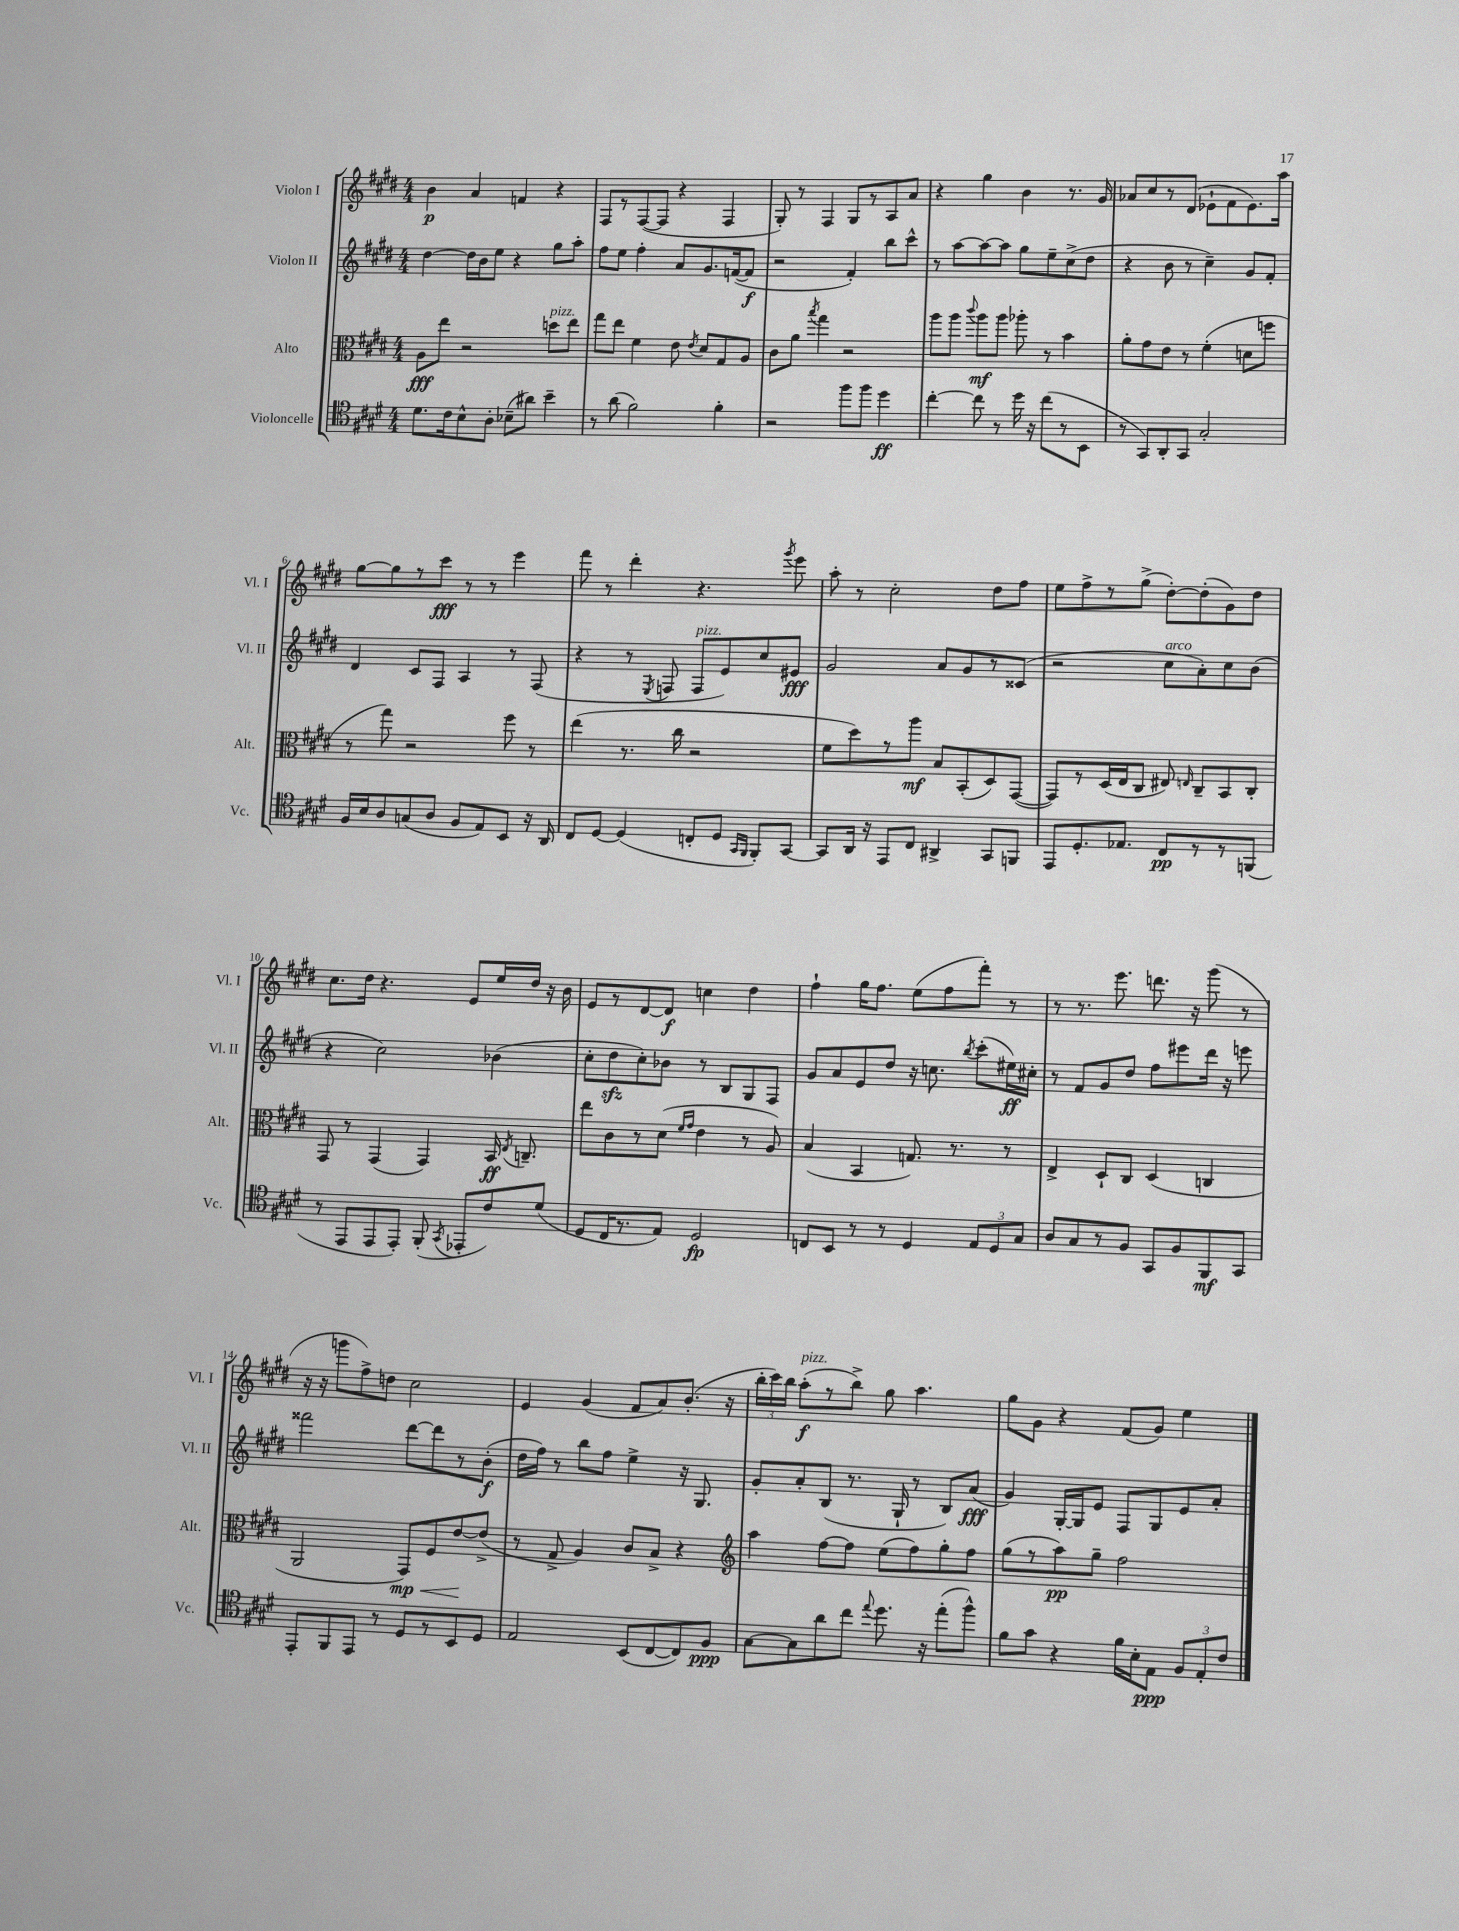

**kern	**kern	**kern	**kern
*staff4	*staff3	*staff2	*staff1
*clefC4	*clefC3	*clefG2	*clefG2
*k[f#c#g#d#]	*k[f#c#g#d#]	*k[f#c#g#d#]	*k[f#c#g#d#]
*M4/4	*M4/4	*M4/4	*M4/4
8.d#\L	8A\L	[4dd#\	4b\
.	8ee\J	.	.
16c#\k	.	.	.
8B^^\	2r	16dd#\]LL	4a/
.	.	16b\J	.
8A'\J	.	8ee\J	.
(8B-~\L	.	4r	4f/
8a#\J)	.	.	.
4b~\	8dd\L	8gg#\L	4r
.	8ee\J	8aa'\J	.
=	=	=	=
8r	8gg#\L	8ff#\L	8F#/L
(8a\	8ee\J	8ee\J	8r
2f#\)	4f#\	4ff#'\	([8F#/
.	.	.	8F#/]J
.	8e\	8a/L	4r
.	8qe/	.	.
.	8d#/L	8.g#/	.
4f#'\	8G#/	.	4F#/
.	.	([16f/k	.
.	8A/J	8f/]J	.
=	=	=	=
2r	8c#\L	2r	8G#'/)
.	8a\J	.	8r
.	8qbb/	.	.
.	4gg#\	.	4F#/
8ff#\L	2r	4f#'/)	8G#/L
8ff#\J	.	.	8r
4dd#\	.	8bb\L	8A/
.	.	8ccc#^^\J	8a/J
=	=	=	=
[4cc#'\	8aa\L	8r	4r
.	8aa\J	[8aa\L	.
.	8qqccc#/	.	.
8cc#\]	8aa\L	8aa\_	4gg#\
8r	8aa\J	8aa\]J	.
16dd#\	8aa-'\	8gg#\L	4b\
16r	.	.	.
(8cc#\L	8r	8ee~\	.
8r	4b\	(8cc#^\	8.r
8BB\J	.	8dd#\J	.
.	.	.	16g#/
=	=	=	=
8r	8a'\L	4r	8a-/L
8GG#/L)	8g#\	.	8cc#/
8AA'/	8e\J	8b\	8r
8GG#/J	8r	8r	(8d#/J
2G#'/	(4f#'\	4cc#~\)	8e-`\L
.	.	.	8f#\
.	8d\L	8g#/L	8.e-\)
.	8ff\J	8f#'/J	.
.	.	.	16aa\Jk
=	=	=	=
16F#/LL	8r	4d#/	[8gg#\L
16B/J	.	.	.
8A/	8gg#\)	.	8gg#\]
(8G/	2r	8c#/L	8r
8A/J	.	8F#/J	8ccc#\J
8F#/L	.	4A/	8r
8E/)	.	.	8r
8BB/J	8ff#\	8r	4eee\
16r	8r	(8F#/	.
16AA/	.	.	.
=	=	=	=
8C#/L	(4ee\	4r	8fff#\
[8D#/J	.	.	8r
(4D#/]	8.r	8r	4ddd#'\
.	.	8qE/	.
.	.	8F/	.
.	16cc#\	.	.
8C'/L	2r	8F/L	4.r
8D#/J	.	8e/)	.
16qqGG#/LL	.	.	.
16qqFF#/JJ	.	.	.
8FF#'/L)	.	8cc#/	.
.	.	.	8qggg#/
[8GG#/J	.	8e#/J	8eee\
=	=	=	=
8GG#/]L	8f#\L	2g#/	8aa'\
16AA/Jk	8dd#\)	.	8r
16r	.	.	.
8EE/L	8r	.	2cc#'\
8C#/J	8aa\J	.	.
4AA#^/	8B/L	8a/L	.
.	(8BB'/	8g#/	.
8GG#/L	8D#/)	8r	8dd#\L
8FF/J	([8GG#/J	(8c##/J	8ff#\J
=	=	=	=
8EE/L	8GG#/]L)	2r	8ee\L
8.D#'/	8r	.	8ff#^\
.	(16D#/L	.	8r
8.E-/J	16E/J	.	.
.	8C#/J	.	(8gg#^\J
8C#/L	8E#/)	8cc#\L	[8dd#'\L)
.	16qqE/	.	.
8r	8C#~/L	8a'\)	(8dd#'\]
8r	8BB/	8cc#\	8g#\)
(8FF/J	8C#'/J	(8b\J	8dd#\J
=	=	=	=
8r	8GG#/	4r	8.cc#\L
8EE/L	8r	.	.
.	.	.	16dd#\Jk
8EE/	(4GG#/	2cc#\)	4.r
8EE'/J)	.	.	.
(8FF#'/	4GG#/)	.	.
8qGG#/	.	.	.
8EE-'/L	.	.	8e/L
8c#/)	16BB/	(4b-\	16ee/L
.	8qE/	.	.
.	8.C~/	.	16dd#/JJ
(8d#/J	.	.	16r
.	.	.	16b\
=	=	=	=
8D#/L	8ee\L	8cc#'\L	8e/L
16C#/K	8c#\	8dd#\	8r
8.r	.	.	.
.	8r	8cc#'\)	[8d#/
8E/J)	(8d#\J	8b-\J	8d#/]J
.	16qqf#/LL	.	.
.	16qqg#/JJ	.	.
2D#/	4e\	8r	4cc\
.	.	8B/L	.
.	8r	8G#/	4dd#\
.	8A/)	8F#/J	.
=	=	=	=
8C/L	(4B/	8g#/L	4ff#`\
8BB/J	.	8a/	.
8r	4BB/	8e/	16gg#\LK
.	.	.	8.ff#\J
8r	.	8dd#/J	.
4D#/	8.G/)	16r	(8ee\L
.	.	8.cc\	.
.	.	.	8ff#\
.	8.r	.	.
.	.	8qbb/	.
12E/L	.	(8ccc#'\L	8fff#'\J)
12D#/	.	.	.
.	8r	16ee#\L)	8r
12G#/J	.	.	.
.	.	16cc#'\JJ	.
=	=	=	=
8A/L	4E^/	8r	8r
8G#/	.	8f#/L	8.r
8r	8D#`/L	8g#/	.
.	.	.	8.eee\
8F#/J	8C#/J	8dd#/J	.
8GG#/L	(4D#/	8ff#\L	8.ddd\
8F#/	.	8eee#\	.
.	.	.	16r
8FF#/	4C/	16ddd#\Jk	(8ggg#\
.	.	16r	.
8GG#/J	.	8eee\	8r
=	=	=	=
8EE'/L	2AA/	2fff##\	16r
.	.	.	16r
8FF#/	.	.	8ggg\L
8EE/J	.	.	8ff#^\)
8r	.	.	8dd\J
8D#/L	8GG#/L)	[8ddd#\L	2cc#\
8r	8F#/	8ddd#\]	.
8BB/	[8e/	8r	.
8D#/J	(8e^/]J	(8b'\J	.
=	=	=	=
2E/	8r	16dd#\LL	4e/
.	.	16ff#\JJ)	.
.	8G#^/	8r	.
.	4A/)	8bb\L	(4g#/
.	.	8ff#\J	.
(8BB/L	8c#/L	4ee^\	8f#/L
[8C#/	8B^/J	.	8a/)
8C#/])	4r	16r	(8.b'/J
.	.	8.G#/	.
8F#/J	.	.	.
.	.	.	16r
=	=	=	=
*	*clefG2	*	*
[8G#\L	4aa\	8g#'/L	24bb'\LL
.	.	.	24ccc#\)
.	.	.	24bb\JJ
8G#\]	.	8a'/	(8aa'\L
8a\	[8ff#\L	(8B/J	8r
8cc#\J	8ff#\]J	8.r	8bb^\J)
8qqee/	.	.	.
8.dd#\	(8ee\L	.	8gg#\
.	.	16G#`/	.
.	8ff#\)	8r	4.aa\
16r	.	.	.
(8ee'\L	8gg#'\	8B/L)	.
8ff#^^\J)	8ff#\J	(8a/J	.
=	=	=	=
8f#\L	(8gg#\L	4g#/)	8gg#\L
8g#\J	8r	.	8g#\J
4r	8aa\)	[16G#'/LL	4r
.	.	16G#/]J	.
.	8gg#~\J	8e/J	.
16f#\LL	2ff#\	8F#/L	(8f#/L
16B'\J	.	.	.
8E\J	.	8G#/	8g#/J)
12F#/L	.	8e/	4ee\
12E'/	.	.	.
.	.	8a'/J	.
12c#/J	.	.	.
==	==	==	==
*-	*-	*-	*-
